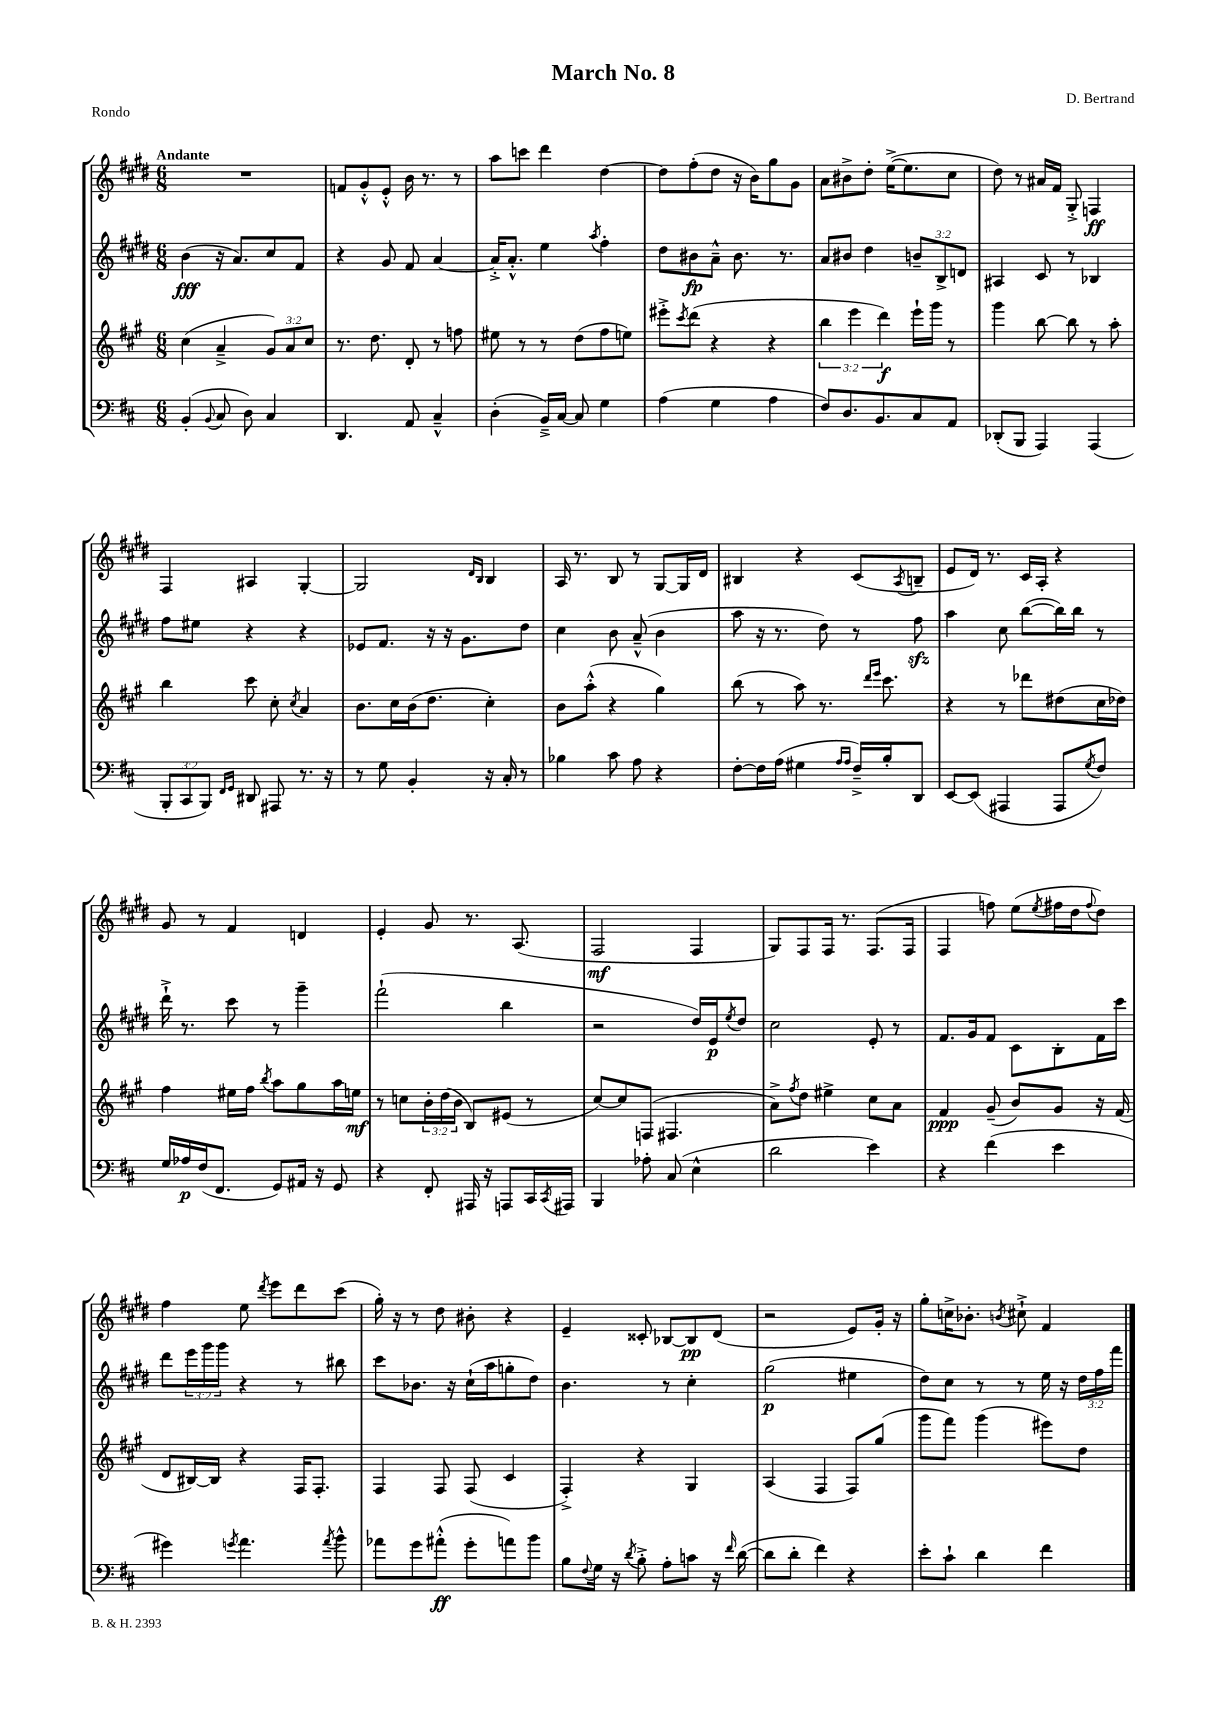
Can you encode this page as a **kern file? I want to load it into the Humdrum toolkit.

**kern	**dynam	**kern	**dynam	**kern	**dynam	**kern	**dynam
*part4	*part4	*part3	*part3	*part2	*part2	*part1	*part1
*staff4	*staff4	*staff3	*staff3	*staff2	*staff2	*staff1	*staff1
*clefF4	*	*clefG2	*	*clefG2	*	*clefG2	*
*k[f#c#]	*	*k[f#c#g#]	*	*k[f#c#g#d#]	*	*k[f#c#g#d#]	*
*M6/8	*	*M6/8	*	*M6/8	*	*M6/8	*
=1	=1	=1	=1	=1	=1	=1	=1
!	!	!	!	!	!	!LO:TX:a:B:t=Andante	!
(4BB'/	.	(4cc#\	.	(4b\	fff	2.r	.
8qqBB/	.	.	.	.	.	.	.
8C#/	.	4a~^/	.	16r	.	.	.
.	.	.	.	8.a/L)	.	.	.
8D\)	.	.	.	.	.	.	.
4C#/	.	12g#/L)	.	8cc#/	.	.	.
.	.	12a/	.	.	.	.	.
.	.	.	.	8f#/J	.	.	.
.	.	12cc#/J	.	.	.	.	.
=2	=2	=2	=2	=2	=2	=2	=2
4.DD/	.	8.r	.	4r	.	8fn/L	.
.	.	.	.	.	.	8g#'^^/	.
.	.	8.dd\	.	.	.	.	.
.	.	.	.	8g#/	.	8e'^^/J	.
8AA/	.	8d'/	.	8f#/	.	16b\	.
.	.	.	.	.	.	8.r	.
4C#~^^/	.	8r	.	[4a/	.	.	.
.	.	8ffn\	.	.	.	8r	.
=3	=3	=3	=3	=3	=3	=3	=3
(4D'\	.	8ee#X\	.	16a'^/KL]	.	8aa\L	.
.	.	.	.	8.a'^^/J	.	.	.
.	.	8r	.	.	.	8cccn\J	.
16BB~^/LL)	.	8r	.	4ee\	.	4ddd#\	.
[16C#/JJ	.	.	.	.	.	.	.
8C#/]	.	(8dd\L	.	.	.	.	.
.	.	.	.	8qaa/	.	.	.
4G\	.	8ff#\	.	4ff#'\	.	[4dd#\	.
.	.	8een\J)	.	.	.	.	.
=4	=4	=4	=4	=4	=4	=4	=4
(4A\	.	8eee#X'^\L	.	8dd#\L	.	8dd#\L]	.
.	.	8qccc#/	.	.	.	.	.
.	.	(8ddd\J	.	8b#X\	fp	(8ff#'\	.
4G\	.	4r	.	8a~^^\J	.	8dd#\J	.
.	.	.	.	8.b#\	.	16r	.
.	.	.	.	.	.	16b\KL)	.
4A\	.	4r	.	.	.	8gg#\	.
.	.	.	.	8.r	.	.	.
.	.	.	.	.	.	8g#\J	.
=5	=5	=5	=5	=5	=5	=5	=5
8F#/L)	.	6bb\	.	8a/L	.	8a\L	.
8.D/	.	.	.	8b#X/J	.	8b#X^\	.
.	.	6eee\	.	.	.	.	.
.	.	.	.	4dd#\	.	8dd#'\J	.
8.BB/	.	.	.	.	.	.	.
.	.	6ddd\)	f	.	.	.	.
.	.	.	.	.	.	([16ee^\KL	.
.	.	.	.	.	.	8.ee\]	.
8C#/	.	16eee`\LL	.	12bn~/L	.	.	.
.	.	16ggg#\JJ	.	.	.	.	.
.	.	.	.	12B^/	.	.	.
8AA/J	.	8r	.	.	.	8cc#\J	.
.	.	.	.	12dn/J	.	.	.
=6	=6	=6	=6	=6	=6	=6	=6
(8DD-X'/L	.	4ggg#\	.	4A#X/	.	8dd#\)	.
8BBB/J	.	.	.	.	.	8r	.
4AAA/)	.	[8bb\	.	8c#/	.	16a#X/LL	.
.	.	.	.	.	.	16f#/JJ	.
.	.	8bb\]	.	8r	.	8G#'^/	.
(4AAA/	.	8r	.	4B-X/	.	4Fn/	ff
.	.	8aa'\	.	.	.	.	.
!!LO:LB:g=z
=7	=7	=7	=7	=7	=7	=7	=7
12BBB'/L	.	4bb\	.	8ff#\L	.	4F#/	.
12CC#/	.	.	.	.	.	.	.
.	.	.	.	8ee#X\J	.	.	.
12BBB/J)	.	.	.	.	.	.	.
16qqFF#/LL	.	.	.	.	.	.	.
16qqGG/JJ	.	.	.	.	.	.	.
8DD#X/	.	8ccc#\	.	4r	.	4A#X/	.
8AAA#X/	.	8cc#'\	.	.	.	.	.
.	.	8qcc#/	.	.	.	.	.
8.r	.	4a/	.	4r	.	[4G#'/	.
16r	.	.	.	.	.	.	.
=8	=8	=8	=8	=8	=8	=8	=8
8r	.	8.b\L	.	8e-X/L	.	2G#/]	.
8G\	.	.	.	8.f#/J	.	.	.
.	.	16cc#\L	.	.	.	.	.
4BB'/	.	(16b\J	.	.	.	.	.
.	.	8.dd\J	.	16r	.	.	.
.	.	.	.	16r	.	.	.
.	.	.	.	8.g#\L	.	.	.
.	.	.	.	.	.	16qqd#/LL	.
.	.	.	.	.	.	16qqB/JJ	.
16r	.	4cc#'\)	.	.	.	4B/	.
16C#'/	.	.	.	.	.	.	.
8r	.	.	.	8dd#\J	.	.	.
=9	=9	=9	=9	=9	=9	=9	=9
4B-X\	.	8b\L	.	4cc#\	.	16A/	.
.	.	.	.	.	.	8.r	.
.	.	(8aa'^^\J	.	.	.	.	.
8c#\	.	4r	.	8b\	.	8B/	.
8A\	.	.	.	(8a~^^/	.	8r	.
4r	.	4gg#\)	.	4b\	.	[8G#/L	.
.	.	.	.	.	.	16G#/L]	.
.	.	.	.	.	.	16d#/JJ	.
=10	=10	=10	=10	=10	=10	=10	=10
[8F#'\L	.	(8bb\	.	8aa\	.	4B#X/	.
16F#\L]	.	8r	.	16r	.	.	.
(16A\JJ	.	.	.	8.r	.	.	.
4G#X\	.	8aa\)	.	.	.	4r	.
.	.	8.r	.	8dd#\)	.	.	.
16qqA/LL	.	.	.	.	.	.	.
16qqA/JJ	.	.	.	.	.	.	.
16F#~^/LL)	.	.	.	8r	.	(8c#/L	.
.	.	16qqddd/LL	.	.	.	.	.
.	.	16qqeee/JJ	.	.	.	.	.
16B'/J	.	8.ccc#\	.	.	.	.	.
.	.	.	.	.	.	8qA/	.
8DD/J	.	.	.	8ff#zz\	.	8Bn~/J	.
=11	=11	=11	=11	=11	=11	=11	=11
[8EE/L	.	4r	.	4aa\	.	8e/L	.
(8EE/J]	.	.	.	.	.	16d#/Jk)	.
.	.	.	.	.	.	8.r	.
4AAA#X/	.	8r	.	8cc#\	.	.	.
.	.	8ddd-X\L	.	([8bb\L	.	16c#/LL	.
.	.	.	.	.	.	16A'/JJ	.
8AAA#/L	.	(8dd#X\	.	16bb\L])	.	4r	.
.	.	.	.	16bb\JJ	.	.	.
8qG/	.	.	.	.	.	.	.
8F#/J)	.	16cc#\L	.	8r	.	.	.
.	.	16dd-X\JJ)	.	.	.	.	.
!!LO:LB:g=z
=12	=12	=12	=12	=12	=12	=12	=12
16G/LL	.	4ff#\	.	16ddd#`^\	.	8g#/	.
16A-X/	p	.	.	8.r	.	.	.
(16F#/J	.	.	.	.	.	8r	.
8.FF#/J	.	.	.	.	.	.	.
.	.	16ee#X\LL	.	8ccc#\	.	4f#/	.
.	.	16ff#\JJ	.	.	.	.	.
.	.	8qbb/	.	.	.	.	.
8GG/L)	.	8aa\L	.	8r	.	.	.
16AA#X/Jk	.	8gg#\	.	4ggg#~\	.	4dn/	.
16r	.	.	.	.	.	.	.
8GG/	.	16aa\L	.	.	.	.	.
.	.	16een\JJ	mf	.	.	.	.
=13	=13	=13	=13	=13	=13	=13	=13
4r	.	8r	.	(2fff#`\	.	4e'/	.
.	.	8ccn\L	.	.	.	.	.
8FF#'/	.	24b'\L	.	.	.	8g#/	.
.	.	(24dd\	.	.	.	.	.
.	.	24b\JJ	.	.	.	.	.
16AAA#X/	.	8B/L)	.	.	.	8.r	.
16r	.	.	.	.	.	.	.
8AAAn/L	.	(8e#X/J	.	4bb\	.	.	.
.	.	.	.	.	.	(8.A/	.
16CC#/L	.	8r	.	.	.	.	.
8qCC#/	.	.	.	.	.	.	.
16AAA#X/JJ	.	.	.	.	.	.	.
=14	=14	=14	=14	=14	=14	=14	=14
4BBB/	.	[8cc#/L)	.	2r	.	2F#/	mf
.	.	8cc#/]	.	.	.	.	.
8A-X'\	.	(8Fn/J	.	.	.	.	.
(8C#/	.	4.F#X/	.	.	.	.	.
4E^^\	.	.	.	16dd#/LL)	.	4F#/	.
.	.	.	.	16e/J	p	.	.
.	.	.	.	8qee/	.	.	.
.	.	.	.	8dd#/J	.	.	.
=15	=15	=15	=15	=15	=15	=15	=15
2d\	.	8a^\L)	.	2cc#\	.	8G#/L)	.
.	.	8qff#/	.	.	.	.	.
.	.	8dd\J	.	.	.	8F#/	.
.	.	4ee#X^\	.	.	.	16F#/Jk	.
.	.	.	.	.	.	8.r	.
4e\)	.	8cc#\L	.	8e'/	.	(8.F#/L	.
.	.	8a\J	.	8r	.	.	.
.	.	.	.	.	.	16F#/Jk	.
=16	=16	=16	=16	=16	=16	=16	=16
4r	.	4f#/	ppp	8.f#/L	.	4F#/	.
.	.	.	.	16g#/k	.	.	.
(4f#\	.	(8g#~/	.	8f#/J	.	8ffn\)	.
.	.	8b/L)	.	8c#\L	.	(8ee\L	.
.	.	.	.	.	.	8qee/	.
4e\	.	8g#/J	.	8B'\	.	16ff#X\L	.
.	.	.	.	.	.	16dd#\J	.
.	.	.	.	.	.	8qqff#/	.
.	.	16r	.	16f#\L	.	8dd#\J)	.
.	.	(16f#/	.	16ccc#\JJ	.	.	.
!!LO:LB:g=z
=17	=17	=17	=17	=17	=17	=17	=17
4g#X\)	.	8d/L	.	8ddd#\L	.	4ff#\	.
.	.	[16B#X/L)	.	24eee\L	.	.	.
.	.	.	.	24ggg#\	.	.	.
.	.	16B#/JJ]	.	.	.	.	.
.	.	.	.	24ggg#\JJ	.	.	.
8qgn/	.	.	.	.	.	.	.
4.a\	.	4r	.	4r	.	8ee\	.
.	.	.	.	.	.	8qddd#/	.
.	.	.	.	.	.	8eee\L	.
.	.	16F#/KL	.	8r	.	8ddd#\	.
.	.	8.F#'/J	.	.	.	.	.
8qa/	.	.	.	.	.	.	.
8b^^\	.	.	.	8bb#X\	.	(8ccc#\J	.
=18	=18	=18	=18	=18	=18	=18	=18
8a-X\L	.	4F#/	.	8ccc#\L	.	16gg#'\)	.
.	.	.	.	.	.	16r	.
8g\	.	.	.	8.b-X\J	.	8r	.
(8a#X'^^\J	ff	8F#/	.	.	.	8dd#\	.
.	.	.	.	16r	.	.	.
8g'\L	.	(8F#/	.	(16cc#`\LL	.	8b#X'\	.
.	.	.	.	16aa\J	.	.	.
8an\)	.	4c#/	.	8ggn'\	.	4r	.
8b\J	.	.	.	8dd#\J)	.	.	.
=19	=19	=19	=19	=19	=19	=19	=19
8B\L	.	4F#'^/)	.	4.b\	.	4e~/	.
8qqF#/	.	.	.	.	.	.	.
16G\Jk	.	.	.	.	.	.	.
16r	.	.	.	.	.	.	.
8qd/	.	.	.	.	.	.	.
8B'^\	.	4r	.	.	.	8c##X'/	.
8A'\L	.	.	.	8r	.	[8B-X/L	.
8cn\J	.	4G#/	.	4cc#'\	.	8B-/]	pp
16r	.	.	.	.	.	(8d#/J	.
16qqf#/	.	.	.	.	.	.	.
([16d\	.	.	.	.	.	.	.
=20	=20	=20	=20	=20	=20	=20	=20
8d\L]	.	(4A/	.	(2gg#\	p	2r	.
8d'\J	.	.	.	.	.	.	.
4f#\)	.	4F#/	.	.	.	.	.
4r	.	8F#/L)	.	4ee#X\	.	8e/L)	.
.	.	(8gg#/J	.	.	.	16g#'/Jk	.
.	.	.	.	.	.	16r	.
=21	=21	=21	=21	=21	=21	=21	=21
8e'\L	.	8ggg#\L	.	8dd#\L)	.	8gg#'\L	.
8c#`\J	.	8fff#\J)	.	8cc#\J	.	16ccn^\K	.
.	.	.	.	.	.	8.b-X'\J	.
4d\	.	(4ggg#\	.	8r	.	.	.
.	.	.	.	.	.	8qbn/	.
.	.	.	.	8r	.	8cc#X`^\	.
4f#\	.	8eee#X\L)	.	16ee\	.	4f#/	.
.	.	.	.	16r	.	.	.
.	.	8dd\J	.	24dd#\LL	.	.	.
.	.	.	.	24ff#\	.	.	.
.	.	.	.	24fff#\JJ	.	.	.
==	==	==	==	==	==	==	==
*-	*-	*-	*-	*-	*-	*-	*-
